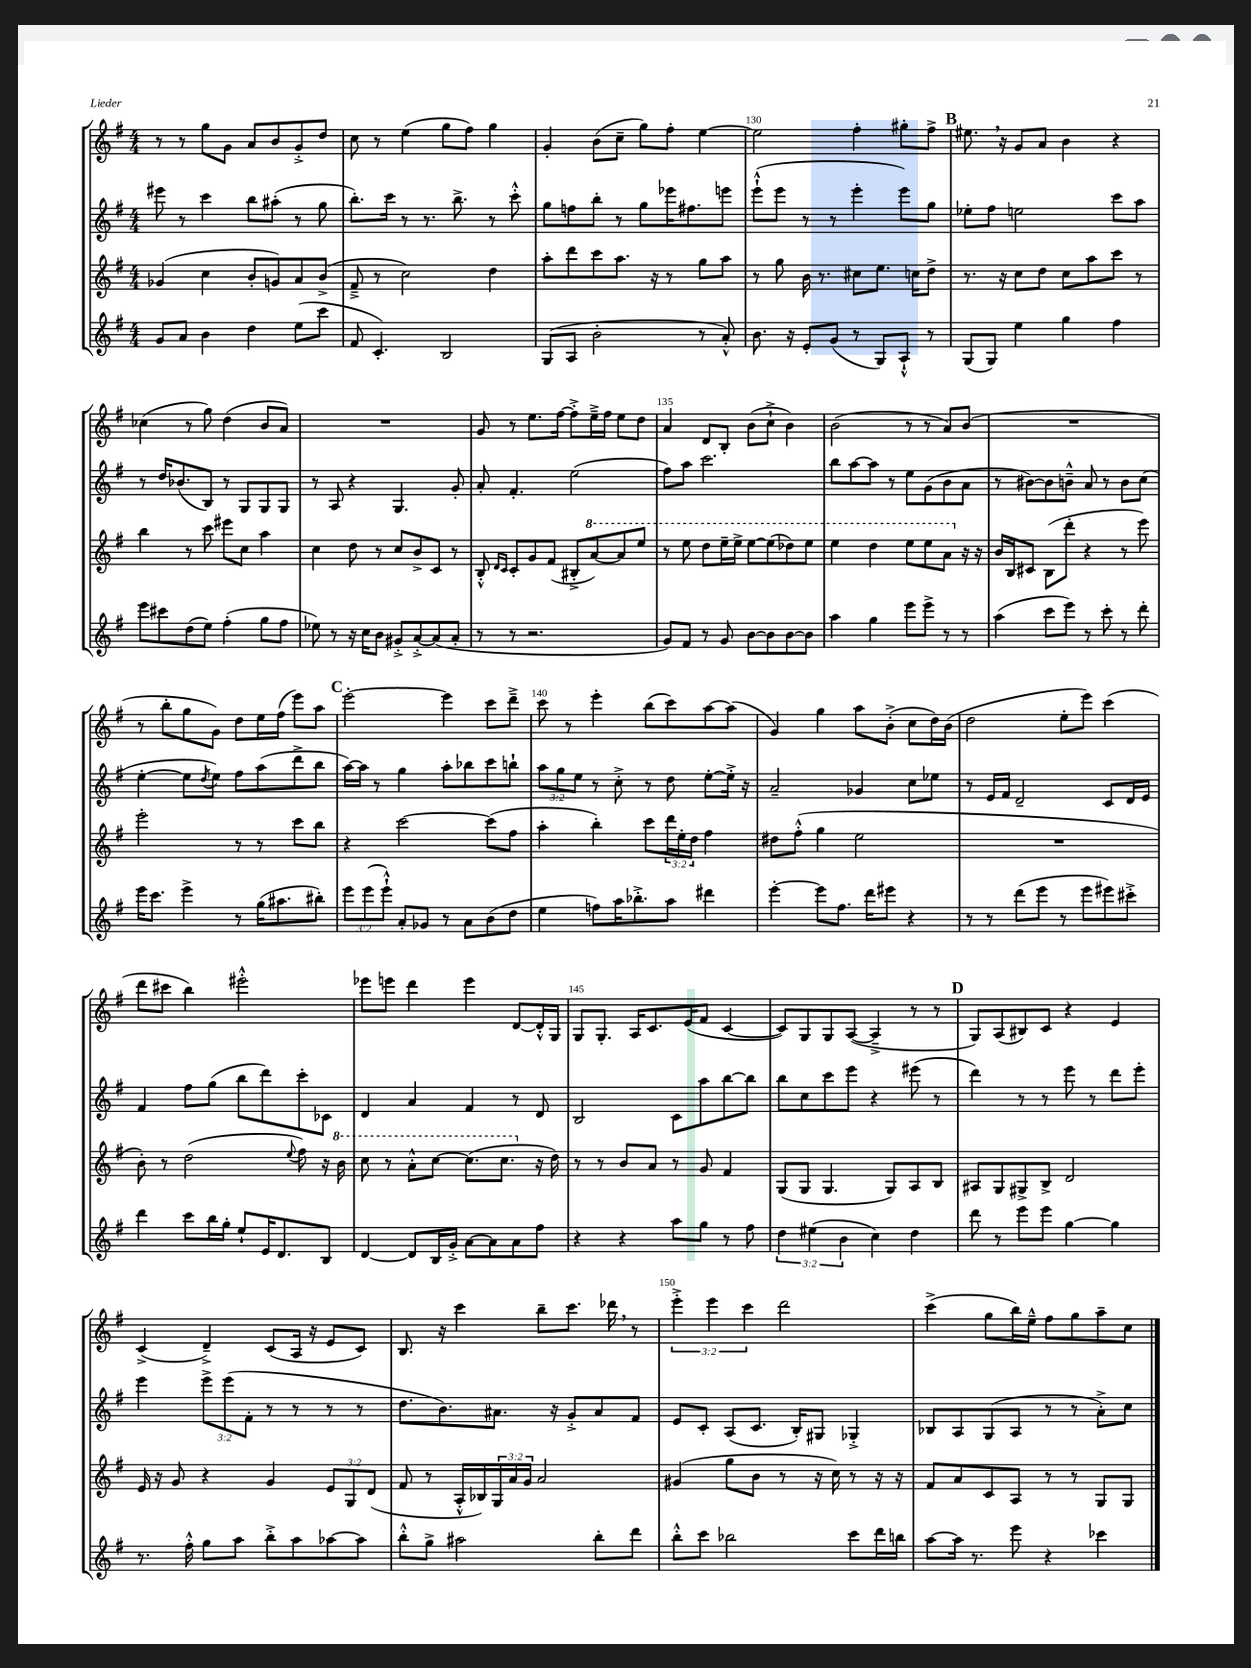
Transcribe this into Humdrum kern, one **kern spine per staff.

**kern	**kern	**kern	**kern
*staff4	*staff3	*staff2	*staff1
*clefG2	*clefG2	*clefG2	*clefG2
*k[f#]	*k[f#]	*k[f#]	*k[f#]
*M4/4	*M4/4	*M4/4	*M4/4
8g/L	(4g-/	8eee#\	8r
8a/J	.	8r	8r
4b\	4cc\	4ccc\	8gg\L
.	.	.	8g\J
4dd\	8b'/L	8bb\L	8a/L
.	8g/)	(8aa#'\J	8b/
(8ee\L	8a/	8r	8g'^/
8ccc\J	(8b^/J	8gg\	8dd/J
=	=	=	=
8f#/	8f#~^/	8.bb'\L)	8cc\
4.c'/)	8r	.	8r
.	.	16ccc\Jk	.
.	2cc\)	8r	(4ee\
.	.	8.r	.
2B/	.	.	8gg\L
.	.	8.bb^\	.
.	.	.	8ff#\J)
.	4dd\	8r	4gg\
.	.	8ccc'^^\	.
=	=	=	=
(8G/L	8aa'\L	8gg\L	4g'/
8A/J	8ddd\	8ff\	.
2b'\	8ccc\	8bb'\J	(8b\L
.	8.aa\J	8r	8cc~\J
.	.	8gg\L	8gg\L)
.	16r	.	.
.	8r	16eee-\K	8ff#'\J
.	.	8.ff#\	.
8r	8gg\L	.	[4ee\
8a'^^/)	8aa\J	8eee\J	.
=	=	=	=
8.b\	8r	(8eee`^^\L	2ee\]
.	8gg\	8eee\J	.
16r	.	.	.
8e'/L	16b\	8r	.
.	8.r	.	.
(8g/J	.	8r	.
8r	8cc#\L	4eee'\	4ff#'\
8G/L)	8.ee\J	.	.
8A`^^/J	.	8eee\L)	8gg#'\L
.	16cc\LK	.	.
8r	8dd^\J	8gg\J	8ff#^\J
=	=	=	=
(8G/L	8.r	8ee-'\L	8.ee#\
8G/J)	.	8ff#\J	.
.	16r	.	16r
4ee\	8cc\L	2ee\	8g/L
.	8dd\J	.	8a/J
4gg\	8cc\L	.	4b\
.	8aa\	.	.
4ff#\	8ccc\J	8ccc\L	4r
.	8r	8aa\J	.
=	=	=	=
8eee\L	4bb\	8r	(4cc-\
8ccc#\	.	16dd/LK	.
.	.	(8.b-/	.
(8dd\	8r	.	8r
8ee\J)	8ccc\	8B/J)	8gg\)
(4ff#'\	8eee#\L	8r	(4dd\
.	8cc\J	8G/L	.
8gg\L	4aa\	8G/	8b/L
8ff#\J	.	8G/J	8a/J)
=	=	=	=
8ee-\)	4cc\	8r	1r
8r	.	8A/	.
16r	8dd\	4r	.
16cc\LK	.	.	.
8b\J	8r	.	.
8g#'^/L	8cc/L	4.G/	.
[8a'^/	8b^/	.	.
(8a/]	8c/J	.	.
8a'/J	8r	8g'/	.
=	=	=	=
8r	8B'^^/	8a'/	8g/
.	16qqd/LL	.	.
.	16qqc/JJ	.	.
8r	8c'/L	4.f#'/	8r
2.r	8g/	.	8.ee\L
.	(8f#/J	.	.
.	.	.	[16ff#\Jk
.	8B#'^/L	(2ee\	8ff#'^\]L
.	[8aa/)	.	16ee~^\L
.	.	.	16ff#\JJ
.	8aa/]	.	8ee\L
.	8eee/J	.	8dd\J
=	=	=	=
8g/L)	8r	8ff#\L)	4a/
8f#/J	8eee\	8aa\J	.
8r	8ddd\L	2.ccc\	8d/L
8g/	16eee~\L	.	8B'/J
.	16eee^\JJ	.	.
[8b\L	[8eee\L	.	(8b\L
8b\]	(8eee\]	.	8cc`^\J
[8b\	8ddd-\)	.	4b\)
8b\]J	8eee\J	.	.
=	=	=	=
4aa\	4eee\	8bb\L	(2b\
.	.	[8aa\	.
4gg\	4ddd\	8aa\]J	.
.	.	8r	.
8eee\L	8eee\L	8ee\L	8r
8eee^\J	8eee\	(8g\	8r
8r	8aa\J	8b\	8a/L)
8r	16r	8a\J	(8b/J
.	16r	.	.
=	=	=	=
(4aa\	16b/LL	8r	1r
.	16B/J	.	.
.	8c#/J	[8b#\L)	.
8ccc\L	(8B\L	8b#\]	.
8eee\J)	8ddd'\J	8b~^^\J	.
8r	4r	8a/	.
8ccc'\	.	8r	.
8r	8r	8b\L	.
8ddd'\	8eee\)	(8cc\J	.
=	=	=	=
16eee\LK	2eee'\	[4ee'\	8r
8.ccc\J	.	.	.
.	.	.	8bb'\L
4eee^\	.	8ee\]L	8gg\
.	.	8qdd/	.
.	.	8ee\J)	8g\J)
8r	8r	8ff#\L	8dd\L
(16gg\LK	8r	(8aa\	16ee\L
8.aa#\	.	.	(16ff#\JJ
.	8ccc\L	8ddd^\	8eee\L)
8bb#'\J)	8bb\J	8bb\J	8aa\J
=	=	=	=
12eee\L	4r	[16aa\LL)	[2eee'\
.	.	16aa\]JJ	.
(12eee\	.	.	.
.	.	8r	.
12eee`^^\J)	.	.	.
8a'/L	[2ccc\	4gg\	.
8g-/J	.	.	.
8r	.	8aa'\L	4eee\]
8a\L	.	8bb-\	.
(8b\	(8ccc\]L	8ccc\	8ccc\L
8dd\J	8ff#\J	8bb`\J	8ddd~^\J
=	=	=	=
4ee\	4aa'\	12aa\L	8ccc\
.	.	12gg\	.
.	.	.	8r
.	.	12ee\J	.
8ff\L)	4bb'\)	8r	4eee'\
16aa\K	.	8cc'^\	.
8.bb-'^\	.	.	.
.	8ccc\L	8r	(8bb\L
8aa\J	24ddd\L	8dd\	8ccc\)
.	24ee'\	.	.
.	24dd\JJ	.	.
4ddd#\	4ff#\	[8ee'\L	[8aa\
.	.	16ee'^\]Jk	(8aa\]J
.	.	16r	.
=	=	=	=
[4eee'\	8dd#\L	2a~/	4g/)
.	(8ff#'^^\J	.	.
8eee\]L	4gg\	.	4gg\
8.ff#\J	.	.	.
.	2ee\	4g-/	8aa\L
16ddd\LK	.	.	.
8eee#\J	.	.	(8b'^\J
4r	.	8cc\L	8cc\L
.	.	8ee-\J	16dd\L)
.	.	.	(16b\JJ
=	=	=	=
8r	1r	8r	2dd\
8r	.	16e/LL	.
.	.	16f#/JJ	.
(8ddd\L	.	2d~/	.
8eee\J	.	.	.
8r	.	.	8ee'\L
8eee\L	.	.	8eee\J)
8eee#\)	.	8c/L	(4ccc\
8ccc#'^\J	.	16d/L	.
.	.	16e/JJ	.
=	=	=	=
4ddd\	8b'\)	4f#/	8ddd\L
.	8r	.	8ccc#\J
8ccc\L	(2dd\	8ff#\L	4bb\)
16bb\L	.	(8gg\J	.
16gg'\JJ	.	.	.
8ee`/L	.	8bb\L	2eee#'^^\
16e/K	.	8ddd\)	.
8.d/	.	.	.
.	8qqee/	.	.
.	8ff#\)	8ccc'\	.
8B/J	16r	8c-\J	.
.	16bb\	.	.
=	=	=	=
[4d/	8ccc\	4d/	8eee-\L
.	8r	.	8eee\J
8d/]L	8aa'^^\L	4a/	4ddd\
16B/L	[8ccc\J	.	.
16g'^/JJ	.	.	.
[8a\L	(8.ccc\]L	4f#/	4eee\
8a\]	.	.	.
.	8.ccc\J	.	.
8a\	.	8r	[8d/L
8ff#\J	16r	8d/	16d'^^/]L
.	16dd\)	.	16G/JJ
=	=	=	=
4r	8r	2B/	8G/L
.	8r	.	8.G'/J
4r	8b/L	.	.
.	.	.	16A/LK
.	8a/J	.	8.c/
8aa\L	8r	8c\L	.
.	.	.	(16e/K
8gg\J	8g/	8aa\	8f#/J
8r	4f#/	[8bb\	[4c/
8ff#\	.	8bb\]J	.
=	=	=	=
6dd\	(8G/L	8bb\L	8c/]L)
.	8G/J	8cc\	8G/
(6ee#\	.	.	.
.	4.G/	8ccc\	8G/
6b\	.	.	.
.	.	8eee\J	([8A/J
4cc\)	.	4r	4A~^/]
.	8G/L)	.	.
4dd\	8A/	(8eee#\	8r
.	8B/J	8r	8r
=	=	=	=
8ddd\	8A#/L	4ddd\)	8G/L)
8r	8G/	.	(8A/
8eee\L	8G#^/	8r	8B#/)
8eee\J	8B^/J	8r	8c/J
[4gg\	2d/	8eee\	4r
.	.	8r	.
4gg\]	.	8ddd\L	4e/
.	.	8eee'\J	.
=	=	=	=
8.r	16e/	4eee\	(4c^/
.	16r	.	.
.	8g/	.	.
16ff#'^^\	.	.	.
8gg\L	4r	12eee^\L	4d~^/)
.	.	(12eee\	.
8aa\J	.	.	.
.	.	12f#'\J	.
8bb'^\L	4g/	8r	(8c/L
8aa\	.	8r	16A/Jk
.	.	.	16r
[8aa-\	12e/L	8r	8e/L
.	12G/	.	.
8aa-\]J	.	8r	8c/J)
.	(12d/J	.	.
=	=	=	=
8bb'^^\L	8f#/	8.dd\L	8.B/
8gg^\J	8r	.	.
.	.	8.b\)	16r
2aa#\	16A'^^/LL	.	4ccc\
.	16B-/)	.	.
.	24G/	8.a#\J	.
.	24a/	.	.
.	24g/JJ	.	.
.	2a/	.	8bb~\L
.	.	16r	.
.	.	8g'^/L	8.ccc\J
8bb'\L	.	8a#/	.
.	.	.	16ddd-\
8ddd\J	.	8f#/J	8r
=	=	=	=
8bb'^^\L	(4g#/	8e/L	6eee'^\
8ccc\J	.	8c'/J	.
.	.	.	6eee\
2bb-\	8gg\L	(8A/L	.
.	.	.	6ccc\
.	8b\J	8.c/J	.
.	8r	.	2ddd\
.	.	16B'/LK)	.
.	16r	8G#/J	.
.	16cc\)	.	.
8ccc\L	8r	4G-'^/	.
16ddd\L	16r	.	.
16bb\JJ	16r	.	.
=	=	=	=
[8aa\L	8f#/L	8B-/L	(4ccc^\
16aa\]Jk	8a/	8A/	.
8.r	.	.	.
.	8c/	(8G/	8gg\L
8eee\	8A/J	8A/J	16bb\L)
.	.	.	16ee~^^\JJ
4r	8r	8r	8ff#\L
.	8r	8r	8gg\
4ccc-\	8G/L	8a'^\L)	8aa~\
.	8G/J	8cc\J	8cc\J
==	==	==	==
*-	*-	*-	*-
